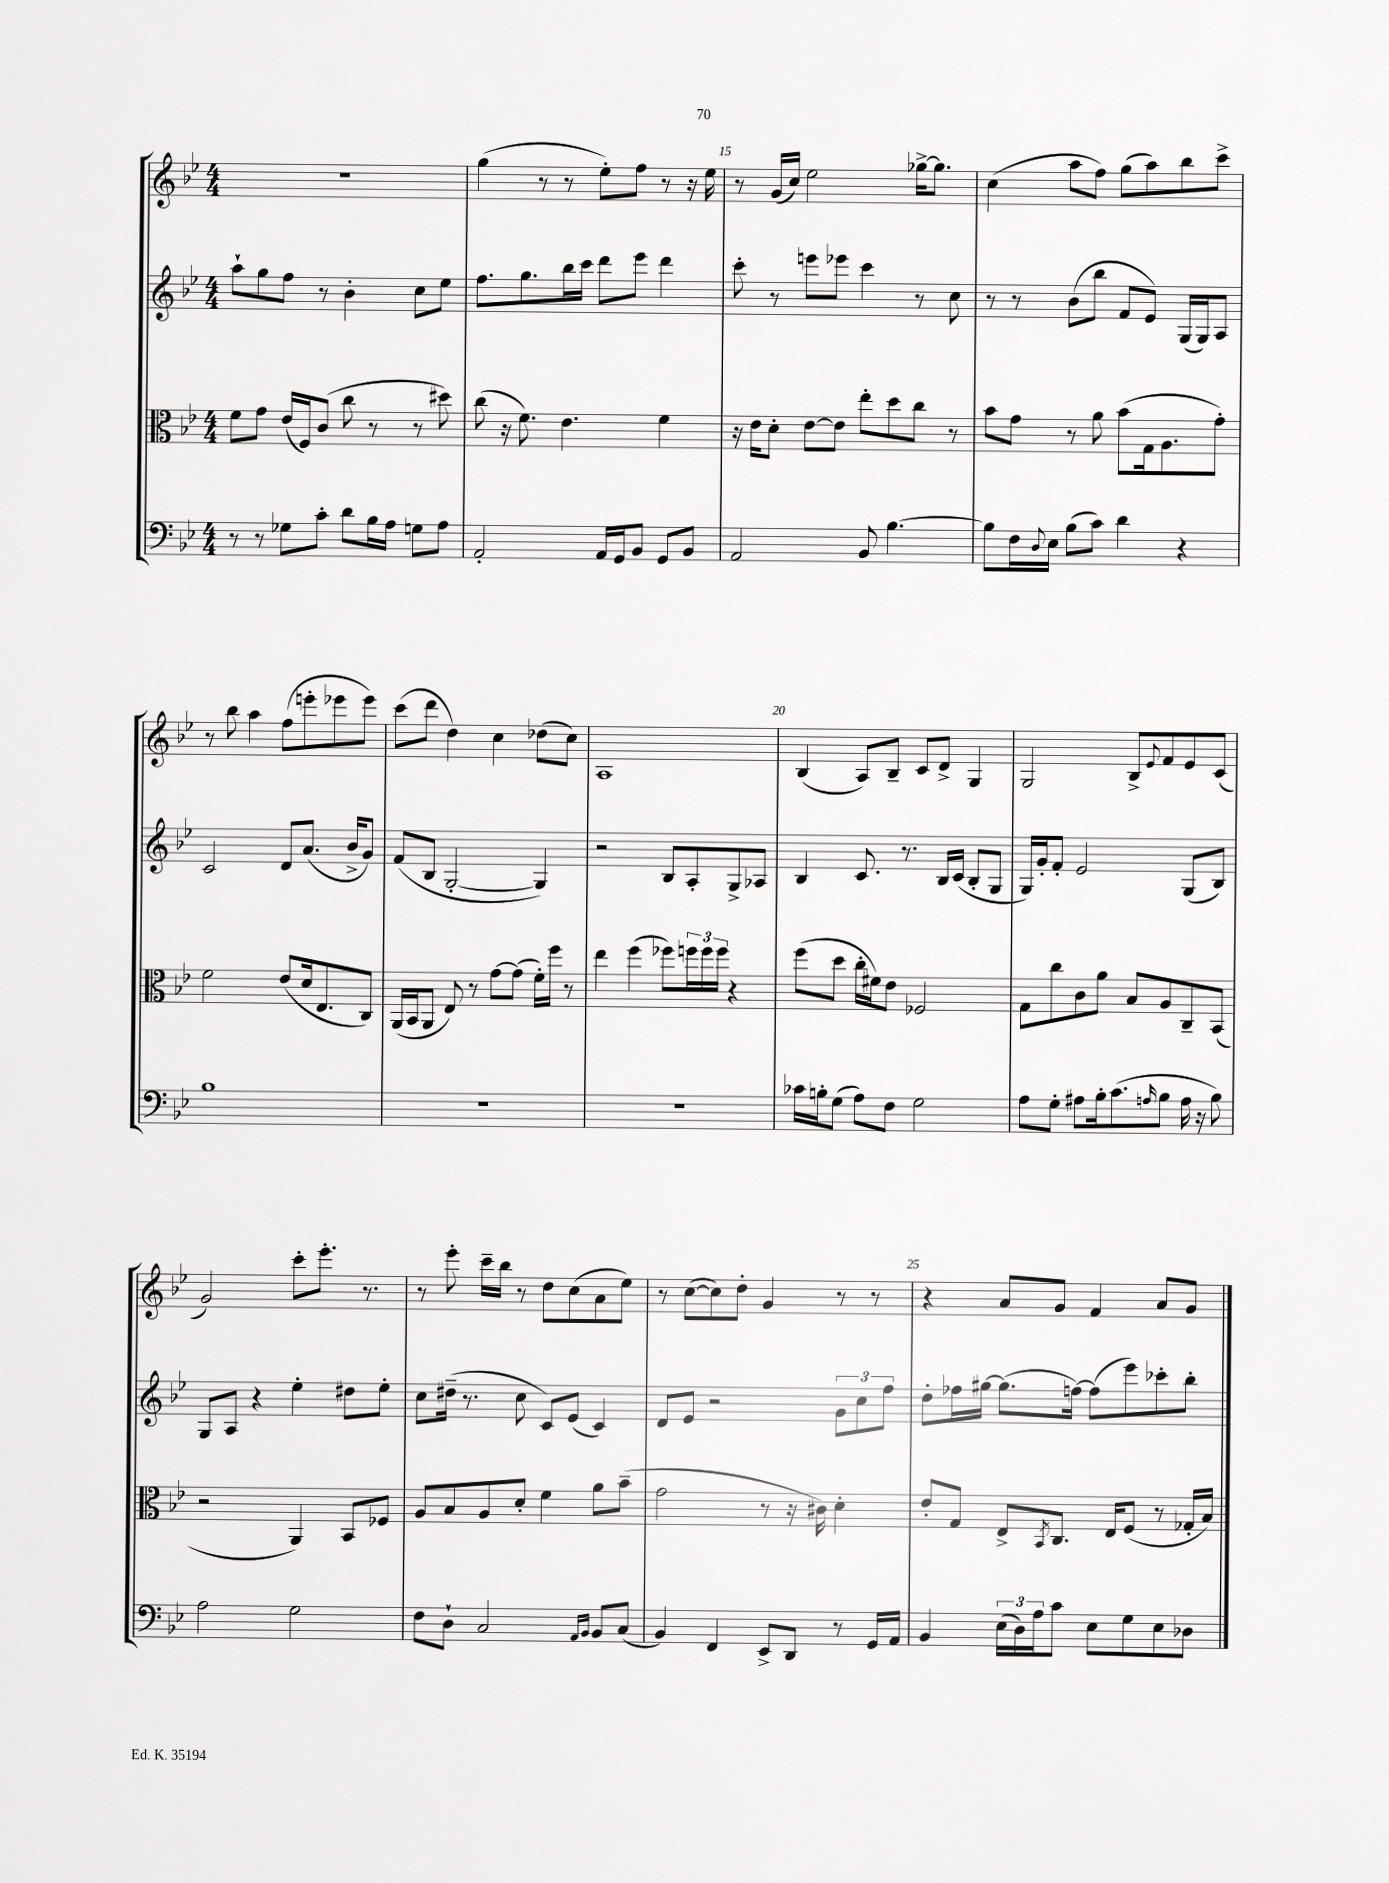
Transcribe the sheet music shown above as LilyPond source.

<<
\new StaffGroup <<
\new Staff = "s0" {
    \clef treble \key bes \major \numericTimeSignature \time 4/4
    R1 |
    g''4( r8 r8 ees''8-.) f''8 r8 r16 ees''16 |
    r8 g'16( c''16) ees''2 ges''16~-> ges''8. |
    c''4( a''8 f''8) g''8( a''8) bes''8 c'''8-> |
    r8 bes''8 a''4 f''8( e'''8-. ees'''8 ees'''8) |
    c'''8( d'''8 d''4) c''4 des''8( c''8) |
    a1 |
    bes4( a8) bes8-- c'8 d'8-> g4 |
    g2 bes8-> \appoggiatura { ees'8 } f'8 ees'8 c'8( |
    g'2) c'''8-. ees'''8.-. r8. |
    r8 ees'''8-. c'''16-- bes''16 r8 d''8 c''8( a'8 ees''8) |
    r8 c''8~( c''8) d''8-. g'4 r8 r8 |
    r4 a'8 g'8 f'4 a'8 g'8 \bar "|." |
}
\new Staff = "s1" {
    \clef treble \key bes \major \numericTimeSignature \time 4/4
    a''8-! g''8 f''8 r8 bes'4-. c''8 ees''8 |
    f''8. g''8. bes''16 c'''16 d'''8 ees'''8 d'''4 |
    c'''8-. r8 e'''8 ees'''8 c'''4 r8 c''8 |
    r8 r8 bes'8( bes''8 f'8 ees'8) g16( g16) a8 |
    c'2 d'8 a'8.( bes'16-> g'8) |
    f'8( bes8 g2~-. g4) |
    r2 bes8 a8-. g8-> aes8 |
    bes4 c'8. r8. bes16 c'16( bes8-. g8 |
    g16) g'16-. f'8-. ees'2 g8( bes8) |
    g8 a8 r4 ees''4-. dis''8 ees''8-. |
    c''8 dis''16--( r8. c''8 c'8) ees'8( c'4) |
    d'8 ees'8 r2 \tuplet 3/2 { g'8 c''8 f''8 } |
    d''8-. fes''16 gis''16~ gis''8.( f''16~) f''8( ees'''8) ces'''8-. bes''8-. \bar "|." |
}
\new Staff = "s2" {
    \clef alto \key bes \major \numericTimeSignature \time 4/4
    f'8 g'8 ees'16( f16) c'8( c''8 r8 r8 dis''8) |
    c''8( r16 f'8.) ees'4. f'4 |
    r16 ees'16 d'8-. ees'8~ ees'8 ees''8-. d''8 c''8 r8 |
    bes'8 g'8 r8 a'8 bes'8( g16 a8. g'8-.) |
    f'2 ees'8( d'16 ees8. c8) |
    a,16( bes,16 a,8 ees8) r8 g'8~ g'8( f'16-.) f''16 r8 |
    ees''4 f''4( fes''8) \tuplet 3/2 { f''16 f''16 f''16 } r4 |
    f''8( d''8 c''16-. fis'16) ees'8 fes2 |
    g8 c''8 c'8 a'8 bes8 a8 c8-- bes,8( |
    r2 a,4) bes,8 fes8 |
    a8 bes8 a8 d'8-. f'4 a'8 bes'8--( |
    g'2 r8 r16 cis'16) d'4-. |
    ees'8-. g8 ees8-> \acciaccatura { bes,8 } c8. ees16 f8( r8 ges16-. bes16) \bar "|." |
}
\new Staff = "s3" {
    \clef bass \key bes \major \numericTimeSignature \time 4/4
    r8 r8 ges8 c'8-. d'8 bes16 a16 g8 a8 |
    a,2-. a,16 g,16 bes,8 g,8 bes,8 |
    a,2 bes,8 bes4.~ |
    bes8 f16 \appoggiatura { d8 } ees16 bes8( c'8) d'4 r4 |
    bes1 |
    R1 |
    R1 |
    ces'16 b16-. g8( a8) f8 g2 |
    a8 g8-. ais8 bes16-. c'8.( \grace { a16 } bes8 a16 r16 bes8) |
    a2 g2 |
    f8 d8-! c2 \grace { a,16 bes,16 } bes,8 c8( |
    bes,4) f,4 ees,8-> d,8 r8 g,16 a,16 |
    bes,4 \tuplet 3/2 { ees16( d16) a16 } c'8 ees8 g8 ees8 des8 \bar "|." |
}
>>
>>
\layout { \context { \Score currentBarNumber = #13 \override BarNumber.break-visibility = ##(#f #t #t) barNumberVisibility = #(every-nth-bar-number-visible 5) } }
